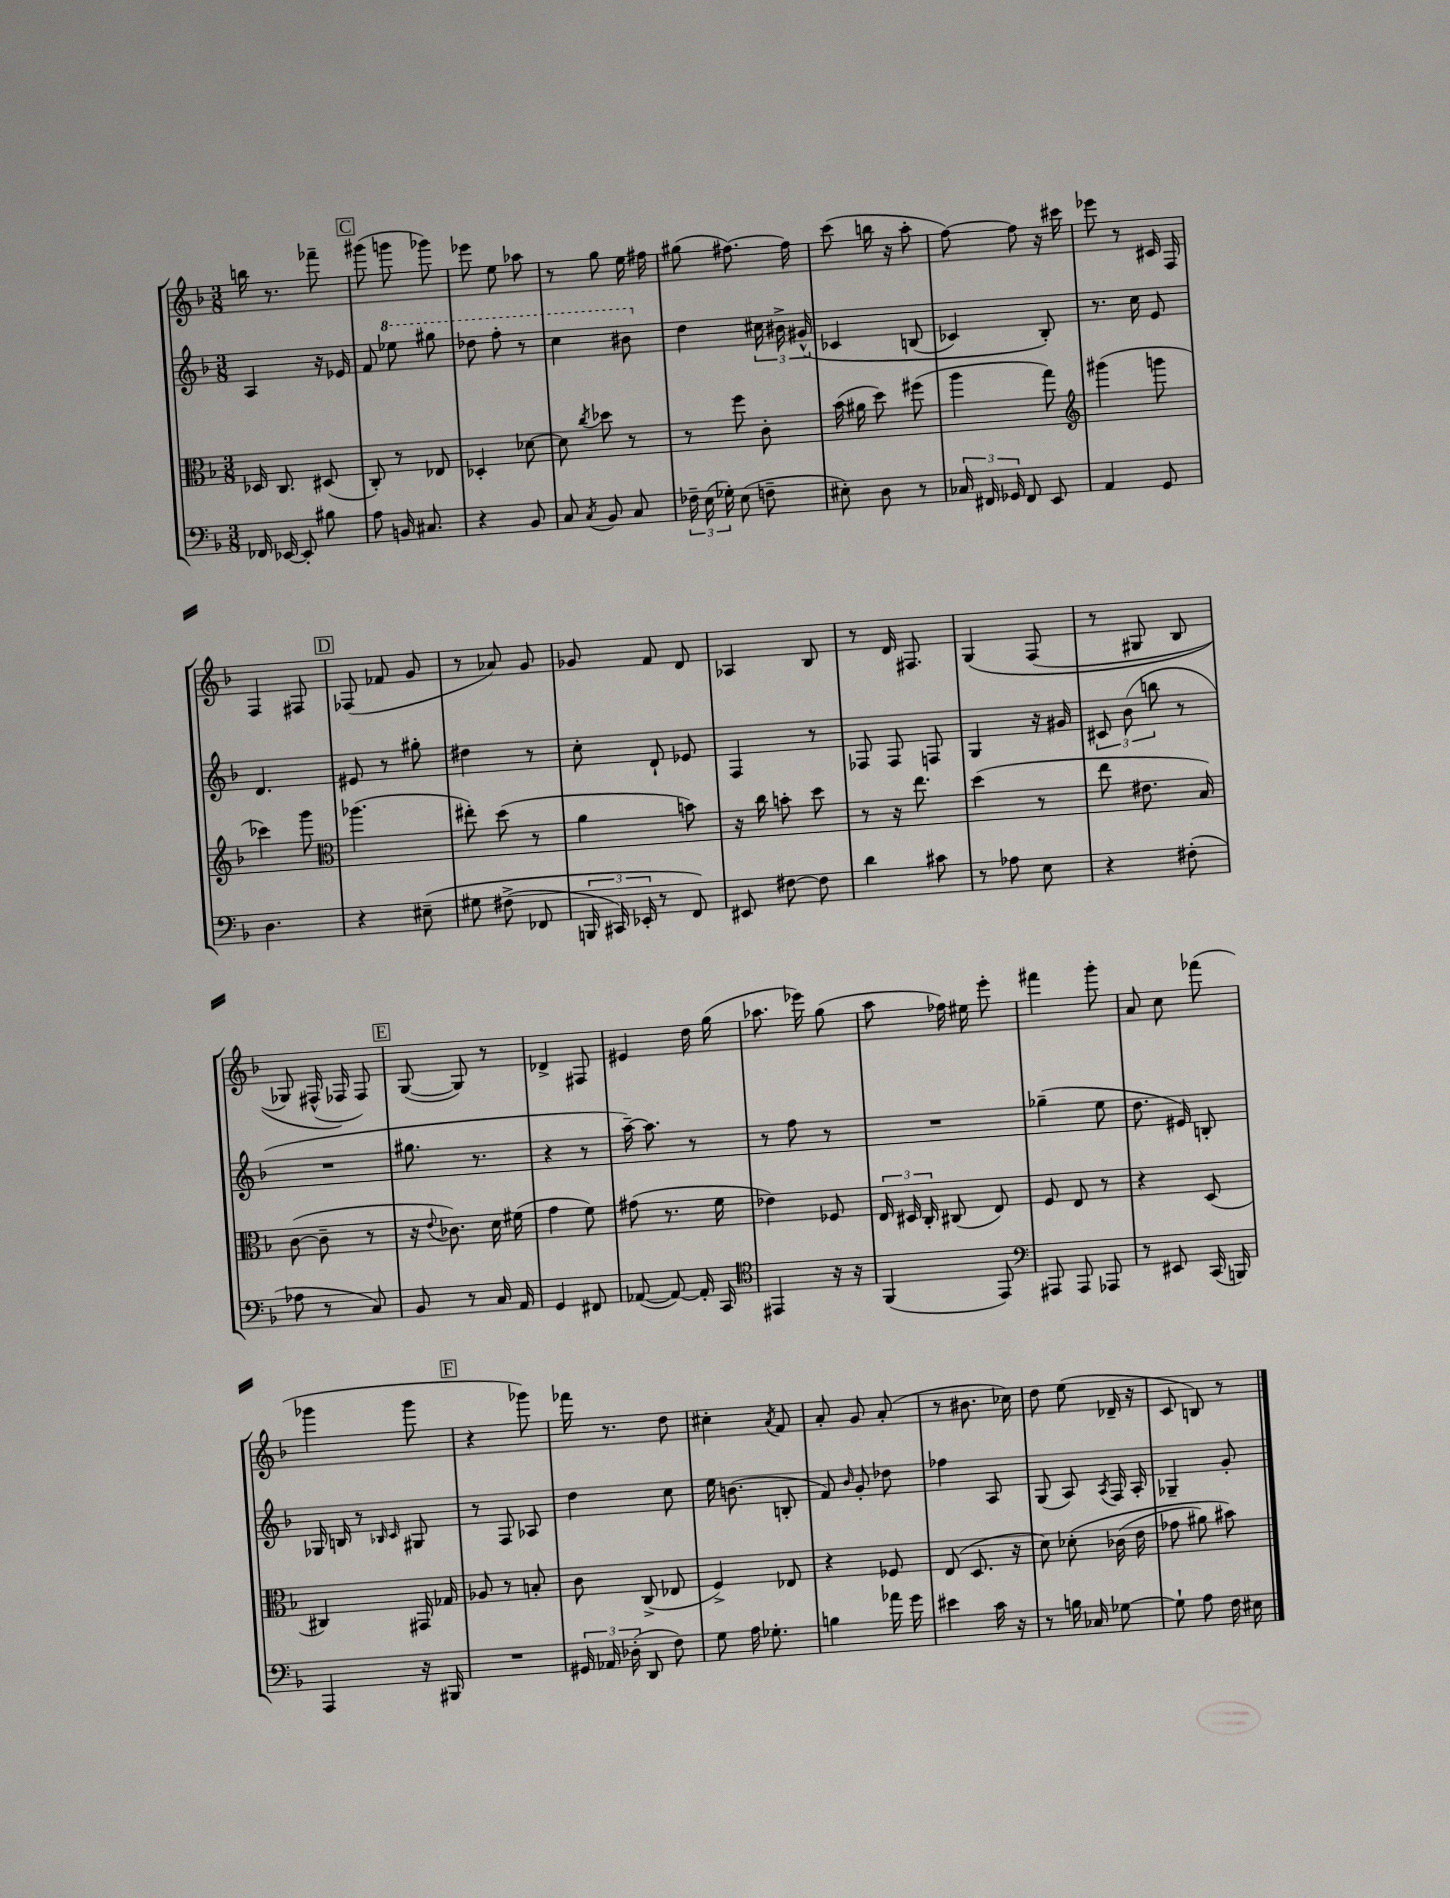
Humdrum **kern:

**kern	**kern	**kern	**kern
*staff4	*staff3	*staff2	*staff1
*clefF4	*clefC3	*clefG2	*clefG2
*k[b-]	*k[b-]	*k[b-]	*k[b-]
*M3/8	*M3/8	*M3/8	*M3/8
16FF-	16D-	4A	16bb
[16EE-	8.C	.	8.r
8EE-']	.	.	.
8B#	(8D#	16r	8fff-~
.	.	16e-	.
=	=	=	=
8A	8C')	8f	(8ggg#
16BB	8r	8eee-	8ggg
8.C#	.	.	.
.	8E-	8ggg#	8ggg-)
=	=	=	=
4r	4D-'	8ddd-	8eee-
.	.	8fff'	8ee
8BB-	[8d-	8r	8aa-
=	=	=	=
8C	8d-]	4ccc	8r
8qC	8qcc	.	.
8BB-	8dd-	.	8gg
8C	8r	8bb#	16ee
.	.	.	16ff#
=	=	=	=
24F-~	8r	4dd	(8gg#
(24E	.	.	.
24G-')	.	.	.
(8E	8ff	.	[8.ff#)
8F~	8c'	24cc#	.
.	.	24b#^	.
.	.	.	16ff#]
.	.	&(24g#^^	.
=	=	=	=
8E#')	(16b-	4c-	(8ccc
.	16a#	.	.
8D	8dd)	.	16bb
.	.	.	16r
8r	(8ff#	(8B	8aa'
=	=	=	=
24C-	4aa	4c-)	[8ff)
24FF#	.	.	.
24GG-	.	.	.
8FF#	.	.	8ff]
8EE	8gg)	8B-'&)	16r
.	.	.	16ccc#
=	=	=	=
*	*clefG2	*	*
4AA	(4ggg#	8.r	8eee-
.	.	.	8r
.	.	16cc	.
8GG	8ggg	8e	16c#
.	.	.	16F
=	=	=	=
4.D	4ccc-)	4.d	4F
.	8ggg	.	8F#
=	=	=	=
*	*clefC3	*	*
4r	(4.aa-	8e#	(8F-
.	.	8r	8f-
&(8E#~	.	8gg#'	8g
=	=	=	=
8G#	8ee#')	4dd#	8r
(8F#^	(8dd	.	8a-)
8FF-	8r	8r	8g
=	=	=	=
24BBB	4a	8cc'	8g-
24CC#)	.	.	.
24EE-'	.	.	.
8r	.	8d`	8f
8FF&)	8b)	8e-	8d
=	=	=	=
8EE#	16r	4F	4A-
.	16cc	.	.
[8F#	8b'	.	.
8F#]	8dd	8r	8B-
=	=	=	=
4d	8r	8F-	8r
.	16r	8F-	16d
.	8.ee	.	8.F#
8c#	.	8F	.
=	=	=	=
8r	(4dd	4G	&(4G
8A-	.	.	.
8E	8r	16r	(8F
.	.	16g#	.
=	=	=	=
4r	8ee	12c#	8r
.	.	(12b-	.
.	8.e#	.	8G#
.	.	12bb	.
(8F#'	.	8r	8B-
.	16B-)	.	.
=	=	=	=
8A-	([8c	4.r	8G-)
8r	8c~]	.	(16F#^^
.	.	.	16F-&)
8C)	8r	.	8F-)
=	=	=	=
8BB-	16r	8.gg#	([8G
.	8qqe	.	.
.	8.c-)	.	.
8r	.	.	8G])
.	.	8.r	.
16C	16d	.	8r
16AA	(16f#	.	.
=	=	=	=
4GG	4g	4r	4d-^
8FF#	8f)	8r	8F#
=	=	=	=
([8AA-	(8g#	[16aa~)	4e#
.	.	8.aa]	.
8AA-_)	8.r	.	.
16AA-']	.	8r	16dd
16CC	16f	.	(16gg
=	=	=	=
*clefC4	*	*	*
4EE#	4e-)	8r	8.aa-
.	.	8ff	.
.	.	.	16eee-)
16r	8F-	8r	(8gg
16r	.	.	.
=	=	=	=
(4FF	24E	4.r	8aa
.	24D#	.	.
.	24C'	.	.
.	(8C#	.	16ff-)
.	.	.	16ee#
8EE)	8E)	.	8eee'
=	=	=	=
*clefF4	*	*	*
8AAA#	8F	(4gg-~	4fff#
8AAA#	8E	.	.
8AAA-	8r	8ee	8ggg'
=	=	=	=
8r	4r	8.dd	8a
8EE#	.	.	8cc
.	.	16e#)	.
(16CC	(8D	8B'	(8fff-
16BBB)	.	.	.
=	=	=	=
4AAA	4C#)	16G-	4ggg-
.	.	16B	.
.	.	8r	.
.	.	16qqB-	.
.	.	16qqc	.
16r	16GG#	8G#	8ggg-
16BBB#	16G-	.	.
=	=	=	=
4.r	8A-	8r	4r
.	8r	8F	.
.	8B'	8A-	8ggg-)
=	=	=	=
24GG#	8c	4dd	16fff-
24AA-	.	.	.
.	.	.	8.r
(24D-'	.	.	.
8DD	(8C^	.	.
8F)	8E-	8cc	8dd
=	=	=	=
8G	4F^)	16ee	4cc#'
.	.	(8.b	.
16A	.	.	.
8.G-'	.	.	.
.	.	.	8qa
.	8E-	8B'	8f
=	=	=	=
4B	4r	8f)	8a'
.	.	16qqb-	.
.	.	8g'	8g
16a-	8F-	8dd-	(8a'
16g	.	.	.
=	=	=	=
4e#	(8E	4ff-	8r
.	8.D	.	8.b#
16c	.	8A	.
16r	16r	.	16cc-)
=	=	=	=
8r	8d)	(8G	8dd
16B	&(8d-'	8A)	(8ee
16C-	.	.	.
.	.	8qA	.
[8G-	(16c-	16F	16d-~
.	16e	16A'	16r
=	=	=	=
8G-`]	8g-	4G-~	8c
8A	8a#)	.	8B)
16F	8b#&)	8g'	8r
16E#	.	.	.
==	==	==	==
*-	*-	*-	*-
